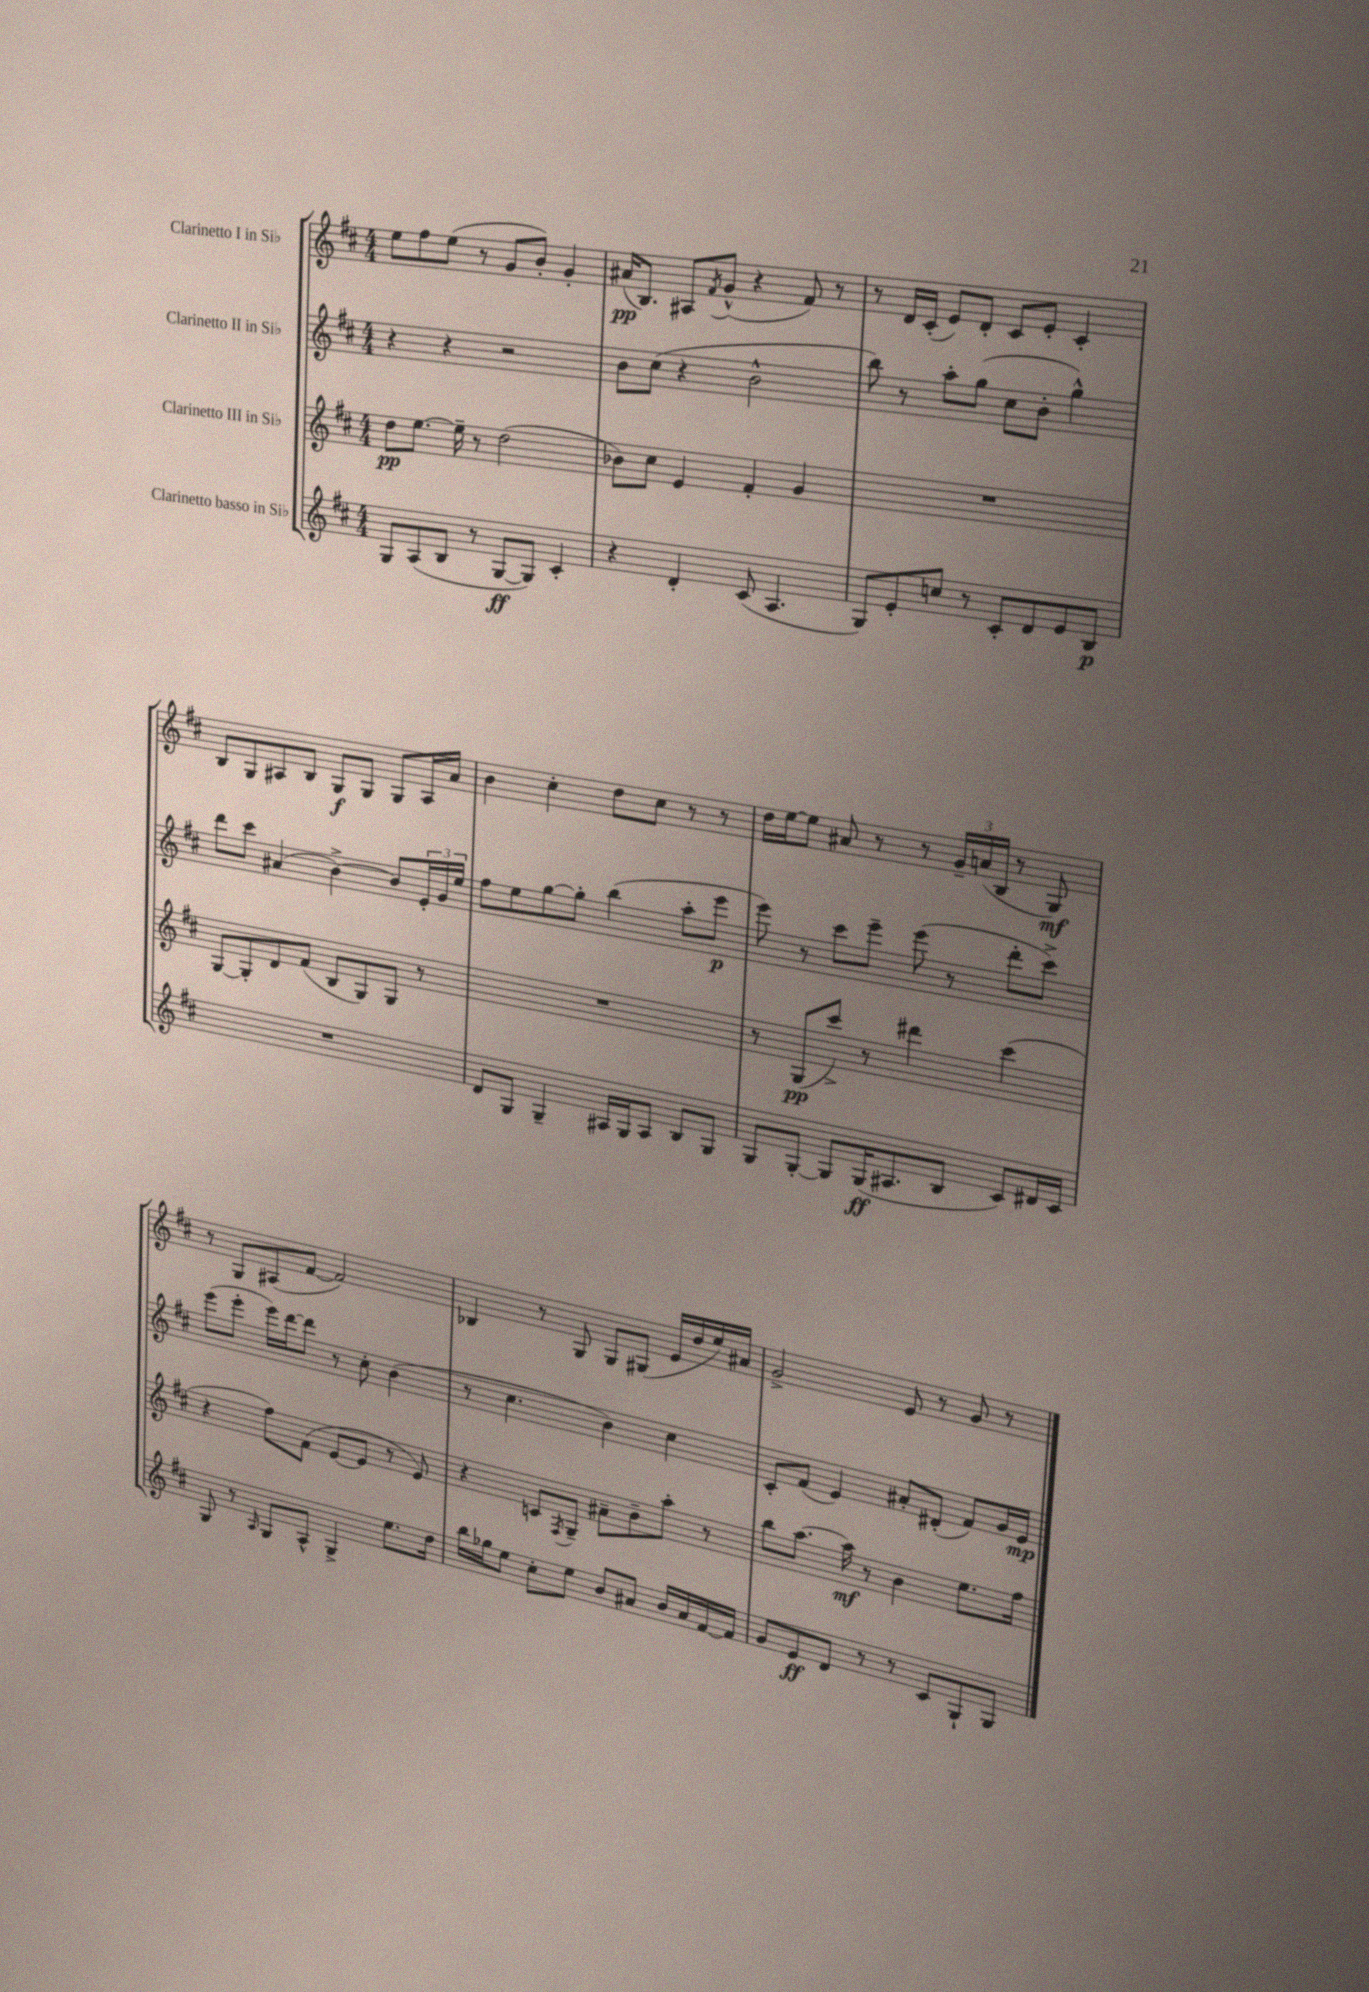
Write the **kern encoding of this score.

**kern	**dynam	**kern	**dynam	**kern	**dynam	**kern	**dynam
*part4	*part4	*part3	*part3	*part2	*part2	*part1	*part1
*staff4	*staff4	*staff3	*staff3	*staff2	*staff2	*staff1	*staff1
*I"Clarinetto basso in Si♭	*	*I"Clarinetto III in Si♭	*	*I"Clarinetto II in Si♭	*	*I"Clarinetto I in Si♭	*
*clefG2	*	*clefG2	*	*clefG2	*	*clefG2	*
*k[f#c#]	*	*k[f#c#]	*	*k[f#c#]	*	*k[f#c#]	*
*M4/4	*	*M4/4	*	*M4/4	*	*M4/4	*
=22	=22	=22	=22	=22	=22	=22	=22
8G/L	.	8dd\L	pp	4r	.	8ee\L	.
(8A/	.	[8.ee\J	.	.	.	8ff#\	.
8B/J	.	.	.	4r	.	(8ee\J	.
.	.	16ee~\]	.	.	.	.	.
8r	.	8r	.	.	.	8r	.
[8G/L	ff	(2dd\	.	2r	.	8g/L	.
8G/J])	.	.	.	.	.	8b'/J)	.
4c#'/	.	.	.	.	.	4g'/	.
=23	=23	=23	=23	=23	=23	=23	=23
4r	.	8b-X\L)	.	8b\L	.	(16a#X/KL	pp
.	.	.	.	.	.	8.B/J)	.
.	.	8cc#\J	.	(8cc#\J	.	.	.
4d'/	.	4e/	.	4r	.	8A#X/L	.
.	.	.	.	.	.	8qf#/	.
.	.	.	.	.	.	(8g^^/J	.
(8c#/	.	4f#'/	.	2b^^\	.	4r	.
4.A/	.	.	.	.	.	.	.
.	.	4g/	.	.	.	8f#/)	.
.	.	.	.	.	.	8r	.
=24	=24	=24	=24	=24	=24	=24	=24
8G/L)	.	1r	.	8bb\)	.	8r	.
8e'/	.	.	.	8r	.	16d/LL	.
.	.	.	.	.	.	(16c#'/JJ	.
8ccn/J	.	.	.	8aa'\L	.	8e/L)	.
8r	.	.	.	(8gg\J	.	8d'/J	.
8c#'/L	.	.	.	8cc#\L	.	8c#/L	.
8d/	.	.	.	8b'\J	.	8e'/J	.
8e/	.	.	.	4gg^^\)	.	4c#'/	.
8B/J	p	.	.	.	.	.	.
!!LO:LB:g=z
=25	=25	=25	=25	=25	=25	=25	=25
1r	.	[8G/L	.	8ddd\L	.	8B/L	.
.	.	8G'/]	.	8ccc#\J	.	8G/	.
.	.	8d/	.	(4a#X/	.	8A#X/	.
.	.	(8f#/J	.	.	.	8B/J	.
.	.	8B/L	.	[4b^\)	.	8G/L	f
.	.	8G/)	.	.	.	8G/J	.
.	.	8G/J	.	8b/L]	.	8G/L	.
.	.	8r	.	24e'/L	.	16A#/L	.
.	.	.	.	24g/	.	.	.
.	.	.	.	.	.	16a/JJ	.
.	.	.	.	24ee/JJ	.	.	.
=26	=26	=26	=26	=26	=26	=26	=26
8d/L	.	1r	.	8ff#\L	.	4b\	.
8G/J	.	.	.	8ee\	.	.	.
4G~/	.	.	.	[8gg\	.	4cc#'\	.
.	.	.	.	8gg'\J]	.	.	.
16A#X/LL	.	.	.	(4bb\	.	8dd\L	.
16G/J	.	.	.	.	.	.	.
8A#/J	.	.	.	.	.	8cc#\J	.
8B/L	.	.	.	8aa'\L	.	8r	.
8G/J	.	.	.	8eee\J	p	8r	.
=27	=27	=27	=27	=27	=27	=27	=27
8G/L	.	8r	.	8eee\)	.	16dd\LL	.
.	.	.	.	.	.	[16ee\J	.
[8G'/J	.	(8G/L	pp	8r	.	8ee\J]	.
8G/L]	.	8ccc#^/J)	.	8ccc#\L	.	8a#X/	.
(16G/K	ff	8r	.	8eee~\J	.	8r	.
8.A#X/	.	.	.	.	.	.	.
.	.	4ddd#X\	.	(8eee\	.	8r	.
8B/J	.	.	.	8r	.	24g~/LL	.
.	.	.	.	.	.	(24an/	.
.	.	.	.	.	.	24B/JJ	.
8c#/L)	.	(4ccc#\	.	8ddd'\L	.	8r	.
16d#X/L	.	.	.	8ccc#^\J)	.	8G/)	mf
16c#/JJ	.	.	.	.	.	.	.
!!LO:LB:g=z
=28	=28	=28	=28	=28	=28	=28	=28
8G/	.	4r	.	(8eee\L	.	8r	.
8r	.	.	.	8eee'\J	.	8G/L	.
16qqA/	.	.	.	.	.	.	.
8G/L	.	8ff#\L)	.	16eee\LL)	.	(8A#X/	.
.	.	.	.	[16ddd\J	.	.	.
8A^^/J	.	(8f#\J	.	8ddd\J]	.	[8f#/J	.
4G^/	.	[8e/L	.	8r	.	2f#/])	.
.	.	8e/J]	.	8cc#'\	.	.	.
8.ee\L	.	8r	.	(4b\	.	.	.
.	.	8e/)	.	.	.	.	.
16dd\Jk	.	.	.	.	.	.	.
=29	=29	=29	=29	=29	=29	=29	=29
16bb\LL	.	4r	.	8r	.	4B-X/	.
16gg-X\J	.	.	.	.	.	.	.
8ee\J	.	.	.	4.cc#\	.	.	.
8cc#'\L	.	8cn/L	.	.	.	8r	.
.	.	8qF#/	.	.	.	.	.
8ee\J	.	8G~/J	.	.	.	8G/	.
8b/L	.	8a#X~\L	.	4b\)	.	8G/L	.
8a#X/J	.	8b~\	.	.	.	(8G#X/J	.
16b/LL	.	8aa'\J	.	4cc#\	.	16e/LL	.
16a#/	.	.	.	.	.	16dd/	.
[16f#/	.	8r	.	.	.	16ee/)	.
16f#/JJ]	.	.	.	.	.	16a#X/JJ	.
=30	=30	=30	=30	=30	=30	=30	=30
8g/L	.	8bb\L	.	8c#'/L	.	2g^/	.
8e/	ff	[8.aa\J	.	(8f#/J	.	.	.
8d/J	.	.	.	4e/)	.	.	.
.	.	16aa\]	mf	.	.	.	.
8r	.	8r	.	.	.	.	.
8r	.	4b\	.	8a#X'/L	.	8e/	.
8c#/L	.	.	.	(8d#X'/J	.	8r	.
8G`/	.	8.ee\L	.	8f#/L)	.	8g/	.
8G/J	.	.	.	16g/L	.	8r	.
.	.	16ff#\Jk	.	16e/JJ	mp	.	.
==	==	==	==	==	==	==	==
*-	*-	*-	*-	*-	*-	*-	*-
